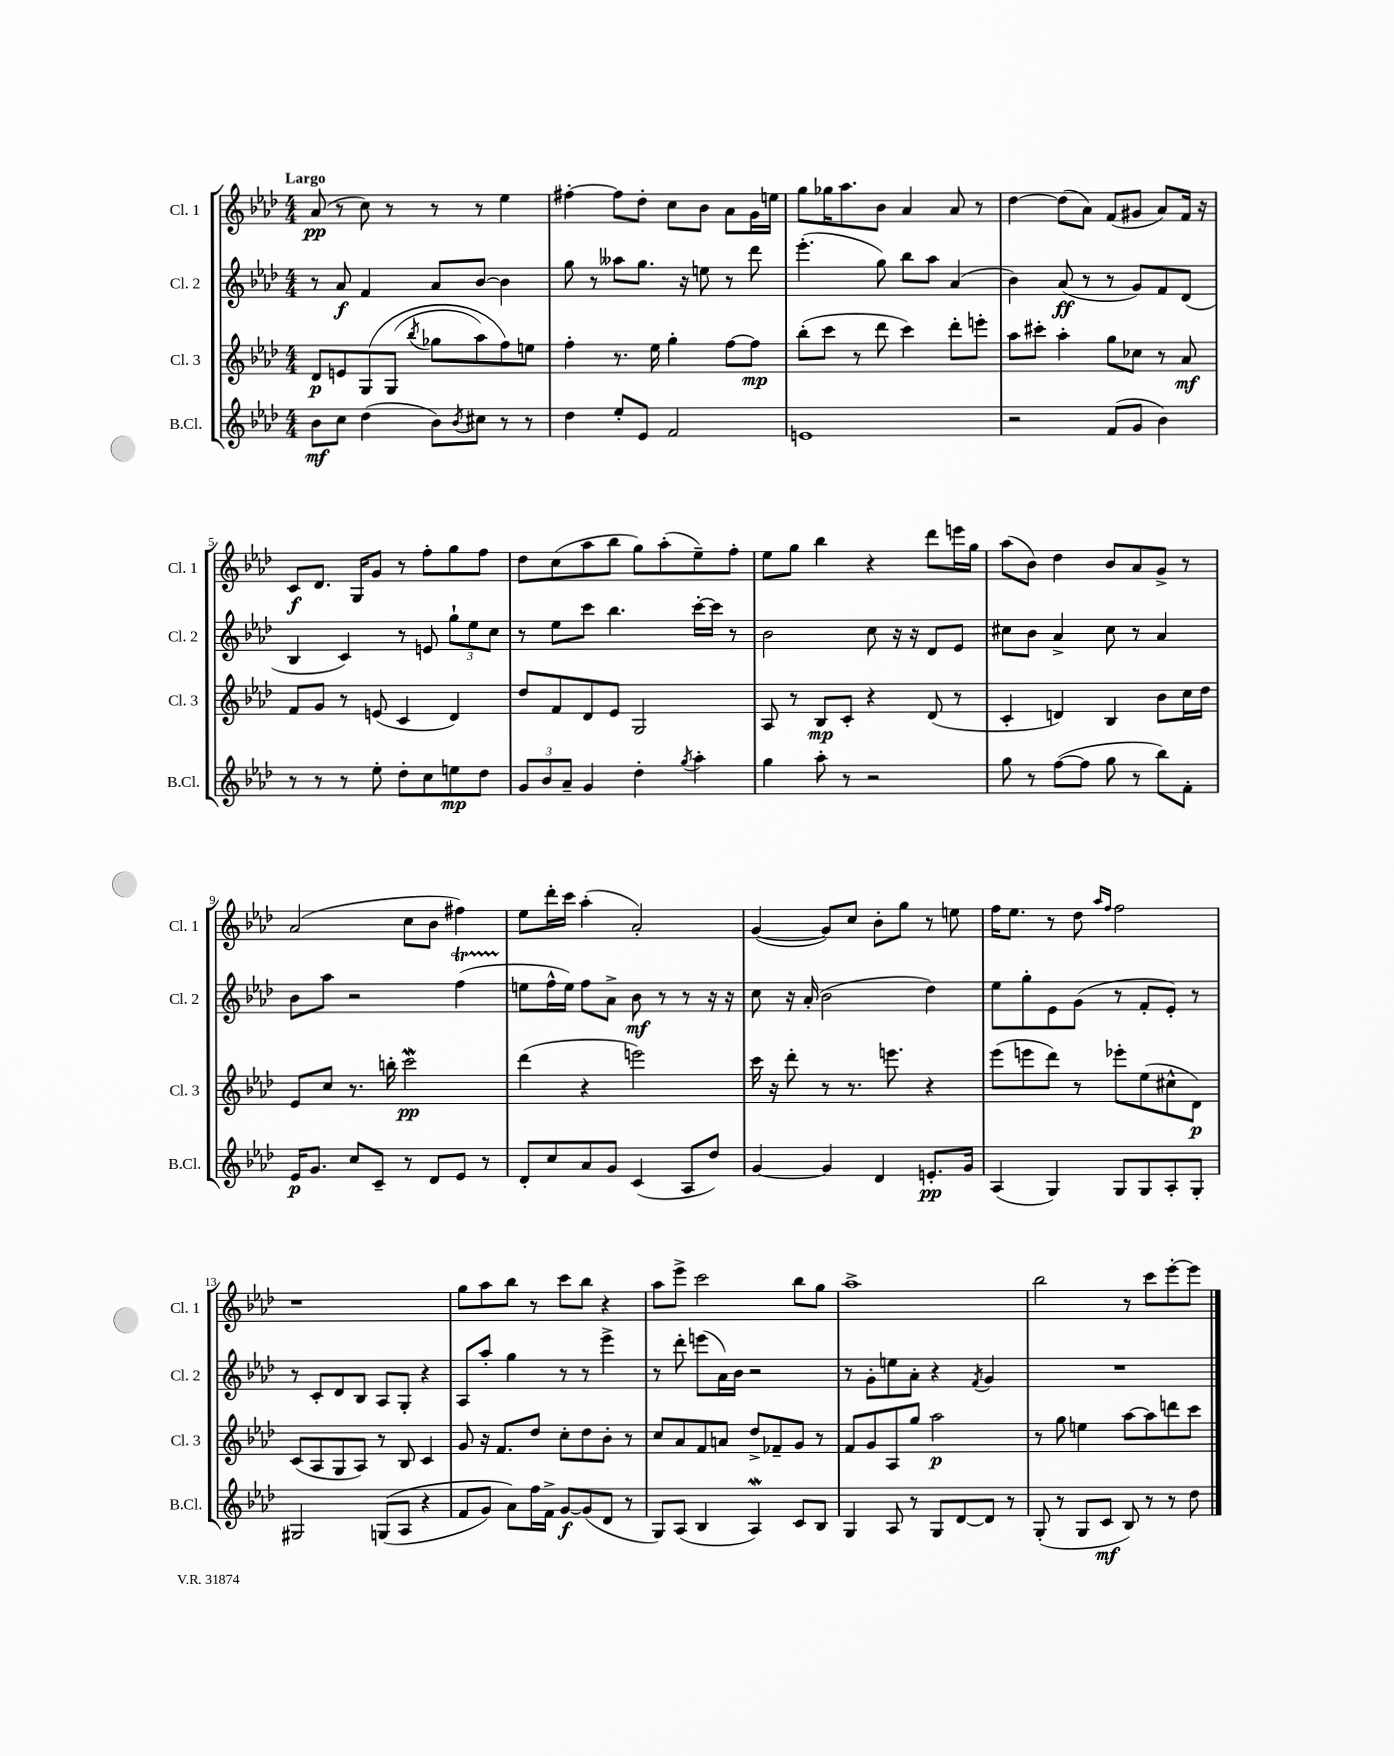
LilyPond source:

<<
\new StaffGroup <<
\new Staff = "s0" \with { instrumentName = "Cl. 1" shortInstrumentName = "Cl. 1" } {
    \clef treble \key aes \major \numericTimeSignature \time 4/4 \tempo "Largo"
    aes'8\pp( r8 c''8) r8 r8 r8 ees''4 |
    fis''4~-. fis''8 des''8-. c''8 bes'8 aes'8 g'16 e''16 |
    g''8 ges''16 aes''8. bes'8 aes'4 aes'8 r8 |
    des''4~ des''8( aes'8) f'8( gis'8 aes'8) f'16 r16 |
    c'8\f des'8. g16 g'8 r8 f''8-. g''8 f''8 |
    des''8 c''8( aes''8 bes''8 g''8) aes''8-.( ees''8--) f''8-. |
    ees''8 g''8 bes''4 r4 des'''8 e'''16 g''16 |
    aes''8( bes'8) des''4 bes'8 aes'8 g'8-> r8 |
    aes'2( c''8 bes'8 fis''4) |
    ees''8 des'''16-. c'''16 aes''4-.( aes'2-.) |
    g'4~( g'8) c''8 bes'8-. g''8 r8 e''8 |
    f''16 ees''8. r8 des''8 \grace { aes''16 f''16 } f''2 |
    r1 |
    g''8 aes''8 bes''8 r8 c'''8 bes''8 r4 |
    aes''8 ees'''8-> c'''2 bes''8 g''8 |
    aes''1-> |
    bes''2 r8 c'''8 ees'''8~-. ees'''8 \bar "|." |
}
\new Staff = "s1" \with { instrumentName = "Cl. 2" shortInstrumentName = "Cl. 2" } {
    \clef treble \key aes \major \numericTimeSignature \time 4/4
    r8 aes'8\f f'4 aes'8 bes'8~ bes'4 |
    g''8 r8 aeses''8 g''8. r16 e''8 r8 des'''8 |
    ees'''4.-.( g''8) bes''8 aes''8 aes'4( |
    bes'4) aes'8\ff( r8 r8 g'8) f'8 des'8( |
    bes4 c'4) r8 e'8 \tuplet 3/2 { g''8-! ees''8 c''8 } |
    r8 ees''8 c'''8 bes''4. c'''16~-. c'''16 r8 |
    bes'2 c''8 r16 r16 des'8 ees'8 |
    cis''8 bes'8 aes'4-> cis''8 r8 aes'4 |
    bes'8 aes''8 r2 f''4\startTrillSpan( |
    e''8\stopTrillSpan f''16-^ e''16) f''8 aes'8-> bes'8\mf r8 r8 r16 r16 |
    c''8 r16 aes'16-.( bes'2 des''4) |
    ees''8 g''8-. ees'8 g'8( r8 f'8-. ees'8-.) r8 |
    r8 c'8-. des'8 bes8 aes8 g8-. r4 |
    aes8 aes''8-. g''4 r8 r8 ees'''4-> |
    r8 des'''8-. e'''8( aes'16) bes'16 r2 |
    r8 g'8-. e''8 aes'8-. r4 \acciaccatura { f'8 } g'4 |
    R1 \bar "|." |
}
\new Staff = "s2" \with { instrumentName = "Cl. 3" shortInstrumentName = "Cl. 3" } {
    \clef treble \key aes \major \numericTimeSignature \time 4/4
    des'8\p e'8 g8\( g8( \acciaccatura { bes''8 } ges''8 aes''8) f''8\) e''8 |
    f''4-. r8. ees''16 g''4-. f''8~ f''8\mp |
    bes''8-.( c'''8 r8 des'''8 c'''4) des'''8-. e'''8-. |
    aes''8 cis'''8-. aes''4-. g''8 ces''8 r8 aes'8\mf |
    f'8 g'8 r8 e'8( c'4 des'4) |
    des''8 f'8 des'8 ees'8 g2 |
    aes8 r8 bes8\mp c'8-. r4 des'8( r8 |
    c'4-. d'4) bes4 bes'8 c''16 des''16 |
    ees'8 c''8 r8. b''16-. c'''2\mordent\pp |
    des'''4( r4 e'''2) |
    c'''16 r16 des'''8-. r8 r8. e'''8. r4 |
    ees'''8( e'''8 des'''8) r8 ees'''8-. ees''8( cis''8-^ des'8\p) |
    c'8( aes8 g8 aes8) r8 bes8 c'4 |
    g'8 r16 f'8. des''8 c''8-. des''8 bes'8-. r8 |
    c''8 aes'8 f'8 a'8 des''8-> fes'8-- g'8 r8 |
    f'8 g'8 aes8 g''8 aes''2\p |
    r8 g''8 e''4 aes''8~ aes''8 d'''8 c'''8 \bar "|." |
}
\new Staff = "s3" \with { instrumentName = "B.Cl." shortInstrumentName = "B.Cl." } {
    \clef treble \key aes \major \numericTimeSignature \time 4/4
    bes'8\mf c''8 des''4( bes'8) \acciaccatura { bes'8 } cis''8 r8 r8 |
    des''4 ees''8-. ees'8 f'2 |
    e'1 |
    r2 f'8( g'8 bes'4) |
    r8 r8 r8 ees''8-. des''8-. c''8 e''8\mp des''8 |
    \tuplet 3/2 { g'8 bes'8 aes'8-- } g'4 des''4-. \acciaccatura { g''8 } aes''4-. |
    g''4 aes''8-. r8 r2 |
    g''8 r8 f''8~( f''8 g''8 r8 bes''8) f'8-. |
    ees'16\p g'8. c''8 c'8-- r8 des'8 ees'8 r8 |
    des'8-. c''8 aes'8 g'8 c'4( aes8 des''8) |
    g'4~ g'4 des'4 e'8.-.\pp g'16 |
    aes4( g4) g8 g8 aes8-. g8-. |
    gis2 g8(\( aes8 r4 |
    f'8 g'8) aes'8\) f''16 f'16-> g'8~\f g'8( des'8 r8 |
    g8) aes8( bes4 aes4\mordent) c'8 bes8 |
    g4 aes8 r8 g8 des'8~ des'8 r8 |
    g8-.( r8 g8 c'8\mf bes8) r8 r8 des''8 \bar "|." |
}
>>
>>
